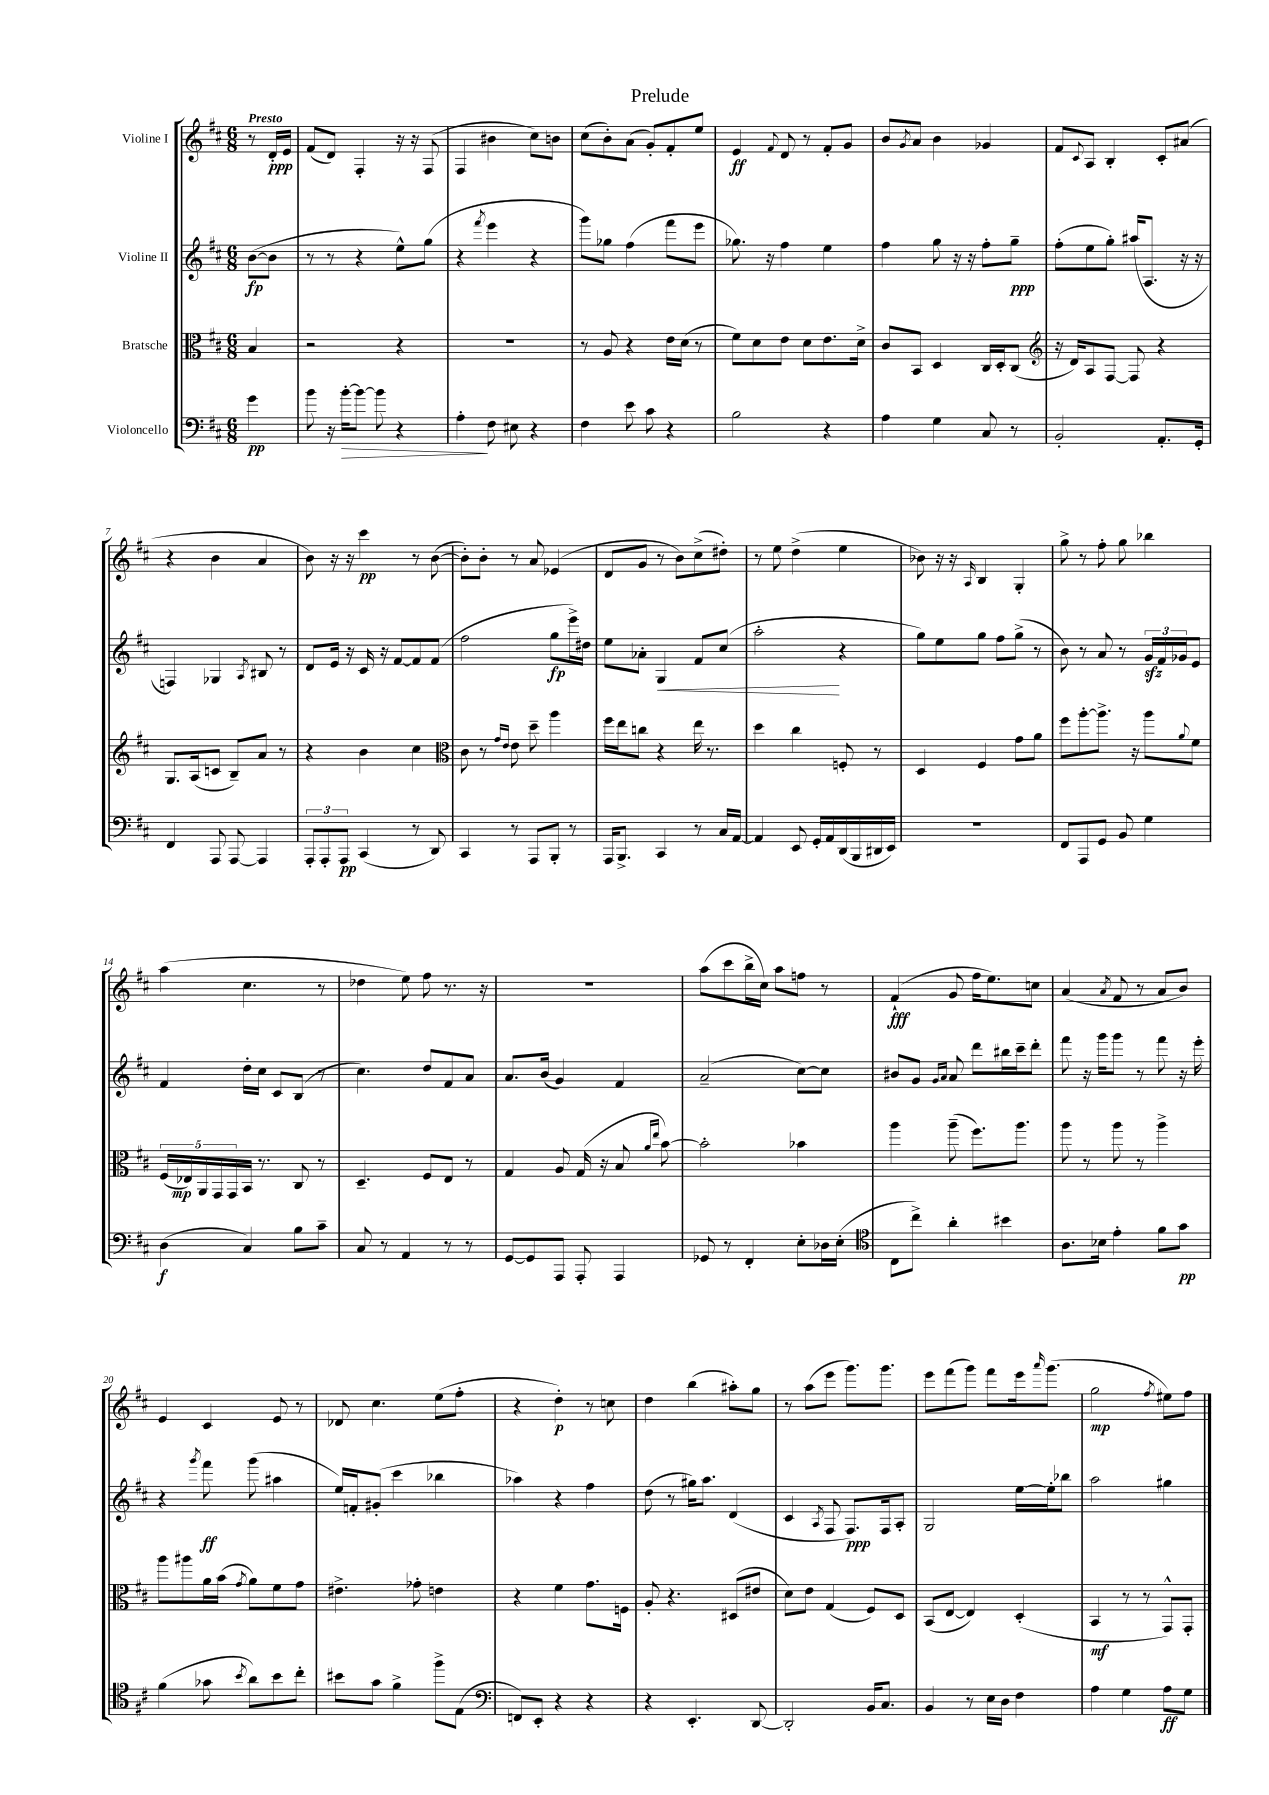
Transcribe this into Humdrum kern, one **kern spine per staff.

**kern	**dynam	**kern	**dynam	**kern	**dynam	**kern	**dynam
*part4	*part4	*part3	*part3	*part2	*part2	*part1	*part1
*staff4	*staff4	*staff3	*staff3	*staff2	*staff2	*staff1	*staff1
*I"Violoncello	*	*I"Bratsche	*	*I"Violine II	*	*I"Violine I	*
*clefF4	*	*clefC3	*	*clefG2	*	*clefG2	*
*k[f#c#]	*	*k[f#c#]	*	*k[f#c#]	*	*k[f#c#]	*
*M6/8	*	*M6/8	*	*M6/8	*	*M6/8	*
=	=	=	=	=	=	=	=
!	!	!	!	!	!	!LO:TX:a:B:t=Presto	!
4g\	pp	4B/	.	([8b\L	fp	8r	.
.	.	.	.	8b\J]	.	16d'/LL	ppp
.	.	.	.	.	.	16e/JJ	.
=1	=1	=1	=1	=1	=1	=1	=1
8b\	.	2r	.	8r	.	(8f#/L	.
16r	.	.	.	8r	.	8d/J)	.
!	!LO:HP:b	!	!	!	!	!	!
[16b'\KL	>	.	.	.	.	.	.
8b\J_	.	.	.	4r	.	4F#'/	.
8b\]	.	.	.	.	.	.	.
4r	.	4r	.	8ee^^\L)	.	16r	.
.	.	.	.	.	.	16r	.
.	.	.	.	(8gg\J	.	(8F#/	.
=2	=2	=2	=2	=2	=2	=2	=2
4A'\	.	2.r	.	4r	.	4F#/	.
.	.	.	.	8qfff#/	.	.	.
8F#\	]	.	.	4eee\	.	4b#X\	.
8E#X\	.	.	.	.	.	.	.
4r	.	.	.	4r	.	8cc#\L)	.
.	.	.	.	.	.	8bn\J	.
=3	=3	=3	=3	=3	=3	=3	=3
4F#\	.	8r	.	8ggg\L)	.	(8cc#\L	.
.	.	8A/	.	8gg-X\J	.	8b'\)	.
8e\	.	4r	.	(4ff#\	.	(8a\J	.
8c#\	.	.	.	.	.	8g'/L)	.
4r	.	16e\LL	.	8fff#\L	.	8f#'/	.
.	.	(16d\JJ	.	.	.	.	.
.	.	8r	.	8eee\J	.	8ee/J	.
=4	=4	=4	=4	=4	=4	=4	=4
2B\	.	8f#\L)	.	8.gg-X\)	.	4e/	ff
.	.	8d\	.	.	.	.	.
.	.	.	.	16r	.	.	.
.	.	.	.	.	.	8qqf#/	.
.	.	8e\J	.	4ff#\	.	8d/	.
.	.	8d\L	.	.	.	8r	.
4r	.	8.e\	.	4ee\	.	8f#'/L	.
.	.	.	.	.	.	8g/J	.
.	.	16d^\Jk	.	.	.	.	.
=5	=5	=5	=5	=5	=5	=5	=5
4A\	.	8c#/L	.	4ff#\	.	8b/L	.
.	.	.	.	.	.	8qg/	.
.	.	8BB/J	.	.	.	8a/J	.
4G\	.	4D/	.	8gg\	.	4b\	.
.	.	.	.	16r	.	.	.
.	.	.	.	16r	.	.	.
8C#/	.	16C#/LL	.	8ff#'\L	.	4g-X/	.
.	.	16D'/J	.	.	.	.	.
8r	.	(8C#/J	.	8gg~\J	ppp	.	.
=6	=6	=6	=6	=6	=6	=6	=6
*	*	*clefG2	*	*	*	*	*
2BB'/	.	16r	.	(8ff#'\L	.	8f#/L	.
.	.	16d/KL)	.	.	.	.	.
.	.	.	.	.	.	8qqc#/	.
.	.	8A/	.	8ee\	.	8A/J	.
.	.	[8F#/J	.	8gg'\J)	.	4B'/	.
.	.	8F#/]	.	(16aa#X/KL	.	.	.
.	.	.	.	8.A/J	.	.	.
8.AA'/L	.	4r	.	.	.	8c#'/L	.
.	.	.	.	16r	.	(8a#X/J	.
16GG'/Jk	.	.	.	16r	.	.	.
!!LO:LB:g=z
=7	=7	=7	=7	=7	=7	=7	=7
4FF#/	.	8.G/L	.	4Fn/)	.	4r	.
.	.	(16A/k	.	.	.	.	.
8AAA/	.	8cn/J	.	4G-X/	.	4b\	.
[8AAA/	.	8B~/L)	.	.	.	.	.
.	.	.	.	8qA/	.	.	.
4AAA/]	.	8a/J	.	8B#X/	.	4a/	.
.	.	8r	.	8r	.	.	.
=8	=8	=8	=8	=8	=8	=8	=8
12AAA'/L	.	4r	.	8d/L	.	8b\)	.
12AAA'/	.	.	.	.	.	.	.
.	.	.	.	16e/Jk	.	16r	.
12AAA/J	pp	.	.	.	.	.	.
.	.	.	.	16r	.	16r	.
(4CC#/	.	4b\	.	16c#/	.	4ccc#\	pp
.	.	.	.	16r	.	.	.
.	.	.	.	[8f#/L	.	.	.
8r	.	4cc#\	.	8f#/]	.	8r	.
8DD/)	.	.	.	(8f#/J	.	([8b\	.
=9	=9	=9	=9	=9	=9	=9	=9
*	*	*clefC3	*	*	*	*	*
4CC#/	.	8c#\	.	2ff#\	.	8b'\L])	.
.	.	8r	.	.	.	8b'\J	.
.	.	16qqg/LL	.	.	.	.	.
.	.	16qqe/JJ	.	.	.	.	.
8r	.	8e\	.	.	.	8r	.
8AAA/L	.	8dd~\	.	.	.	8a/	.
8BBB'/J	.	4aa\	.	8gg\L	fp	(4e-X/	.
8r	.	.	.	16eee^\L)	.	.	.
.	.	.	.	16dd#X\JJ	.	.	.
=10	=10	=10	=10	=10	=10	=10	=10
16AAA/KL	.	16ff#\LL	.	8ee\L	.	8d/L	.
8.BBB^/J	.	16ee\J	.	.	.	.	.
.	.	8ccn\J	.	8a-X'\J	.	8g/J	.
!	!	!	!	!	!LO:HP:b	!	!
4CC#/	.	4r	.	4G/	<	8r	.
.	.	.	.	.	.	8b\L)	.
8r	.	16ee\	.	8f#/L	.	(8cc#^\	.
.	.	8.r	.	.	.	.	.
16C#/LL	.	.	.	(8cc#/J	.	8dd#X'\J)	.
[16AA/JJ	.	.	.	.	.	.	.
=11	=11	=11	=11	=11	=11	=11	=11
4AA/]	.	4dd\	.	2aa'\	.	8r	.
.	.	.	.	.	.	8ee\	.
8EE/	.	4cc#\	.	.	.	(4dd^\	.
16GG'/LL	.	.	.	.	.	.	.
16AA/	.	.	.	.	.	.	.
(16DD/	.	8Fn'/	.	4r	[	4ee\	.
16BBB/	.	.	.	.	.	.	.
16DD#X/	.	8r	.	.	.	.	.
16EE/JJ)	.	.	.	.	.	.	.
=12	=12	=12	=12	=12	=12	=12	=12
2.r	.	4D/	.	8gg\L)	.	8b-X\)	.
.	.	.	.	8ee\	.	16r	.
.	.	.	.	.	.	16r	.
.	.	.	.	.	.	16qqA/	.
.	.	4F#/	.	8gg\J	.	4B/	.
.	.	.	.	8ff#\L	.	.	.
.	.	8g\L	.	(8gg^\J	.	4G'/	.
.	.	8a\J	.	8r	.	.	.
=13	=13	=13	=13	=13	=13	=13	=13
8FF#/L	.	8ff#\L	.	8b\)	.	8gg^\	.
8AAA/	.	[8aa'\	.	8r	.	8r	.
8GG/J	.	8.aa^\J]	.	8a/	.	8ff#'\	.
8BB/	.	.	.	8r	.	8gg\	.
.	.	16r	.	.	.	.	.
4G\	.	8aa\L	.	24gzz/LL	.	4bb-X\	.
.	.	.	.	24f#/	.	.	.
.	.	.	.	24g-X/J	.	.	.
.	.	8qqa/	.	.	.	.	.
.	.	8f#\J	.	8e/J	.	.	.
!!LO:LB:g=z
=14	=14	=14	=14	=14	=14	=14	=14
(4D\	f	(20F#/LL	.	4f#/	.	(4aa\	.
.	.	20E-X/)	mp	.	.	.	.
.	.	20AA/	.	.	.	.	.
.	.	20GG/	.	.	.	.	.
.	.	20GG/	.	.	.	.	.
4C#/)	.	16BB/JJ	.	16dd'\LL	.	4.cc#\	.
.	.	8.r	.	16cc#\JJ	.	.	.
.	.	.	.	8c#/L	.	.	.
8B\L	.	8C#/	.	(8B/J	.	.	.
8c#~\J	.	8r	.	8r	.	8r	.
=15	=15	=15	=15	=15	=15	=15	=15
8C#/	.	4.D~/	.	4.cc#\)	.	4dd-X\	.
8r	.	.	.	.	.	.	.
4AA/	.	.	.	.	.	8ee\)	.
.	.	8F#/L	.	8dd/L	.	8ff#\	.
8r	.	8E/J	.	8f#/	.	8.r	.
8r	.	8r	.	8a/J	.	.	.
.	.	.	.	.	.	16r	.
=16	=16	=16	=16	=16	=16	=16	=16
[8GG/L	.	4G/	.	8.a/L	.	2.r	.
8GG/]	.	.	.	.	.	.	.
.	.	.	.	(16b/Jk	.	.	.
8AAA/J	.	8A/	.	4g/)	.	.	.
8AAA'/	.	(16G/	.	.	.	.	.
.	.	16r	.	.	.	.	.
4AAA/	.	8B/	.	4f#/	.	.	.
.	.	16qqa/LL	.	.	.	.	.
.	.	16qqee/JJ	.	.	.	.	.
.	.	[8b\)	.	.	.	.	.
=17	=17	=17	=17	=17	=17	=17	=17
8GG-X/	.	2b'\]	.	(2a~/	.	(8aa\L	.
8r	.	.	.	.	.	8ccc#\	.
4FF#'/	.	.	.	.	.	16bb^\L	.
.	.	.	.	.	.	16cc#\JJ)	.
.	.	.	.	.	.	8aa\L	.
8E'\L	.	4b-X\	.	[8cc#\L)	.	8ffn\J	.
16D-X\L	.	.	.	8cc#\J]	.	8r	.
(16E'\JJ	.	.	.	.	.	.	.
=18	=18	=18	=18	=18	=18	=18	=18
*clefC4	*	*	*	*	*	*	*
8C#\L	.	4aa\	.	8b#X/L	.	(4f#`/	fff
8cc#^\J)	.	.	.	8g/J	.	.	.
.	.	.	.	16qqg/LL	.	.	.
.	.	.	.	16qqa/JJ	.	.	.
4a'\	.	(8aa~\	.	8a/	.	8g/	.
.	.	8.ff#\L)	.	8ddd\L	.	16ff#\KL	.
.	.	.	.	.	.	8.ee\)	.
4b#X\	.	.	.	16bb#X\L	.	.	.
.	.	8.aa\J	.	16ccc#~\J	.	.	.
.	.	.	.	8ddd'\J	.	8ccn\J	.
=19	=19	=19	=19	=19	=19	=19	=19
8.A\L	.	8aa\	.	8fff#\	.	(4a/	.
.	.	8r	.	16r	.	.	.
16B-X\Jk	.	.	.	16ggg\KL	.	.	.
.	.	.	.	.	.	8qa/	.
4e'\	.	8aa\	.	8ggg\J	.	8f#/	.
.	.	8r	.	8r	.	8r	.
8f#\L	.	4aa^\	.	8fff#\	.	8a/L	.
8g\J	pp	.	.	16r	.	8b/J)	.
.	.	.	.	16eee'\	.	.	.
!!LO:LB:g=z
=20	=20	=20	=20	=20	=20	=20	=20
(4f#\	.	8aa\L	.	4r	.	4e/	.
.	.	8aa#X\	.	.	.	.	.
.	.	.	.	8qggg/	.	.	.
8g-X\	.	16a\L	.	8fff#\	ff	4c#/	.
.	.	(16b\JJ	.	.	.	.	.
8qb/	.	8qg/	.	.	.	.	.
8a\L)	.	8a\L)	.	(8ggg\	.	.	.
8b\	.	8f#\	.	4aa#X\	.	8e/	.
8cc#'\J	.	8g\J	.	.	.	8r	.
=21	=21	=21	=21	=21	=21	=21	=21
8b#X\L	.	4.e#X^\	.	16ee/LL)	.	8d-X/	.
.	.	.	.	16fn'/J	.	.	.
8g\J	.	.	.	(8g#X'/J	.	4.cc#\	.
4f#^\	.	.	.	4ccc#\	.	.	.
.	.	8g-X'\	.	.	.	.	.
8ff#^\L	.	4en\	.	4bb-X\	.	(8ee\L	.
(8E\J	.	.	.	.	.	8ff#'\J	.
=22	=22	=22	=22	=22	=22	=22	=22
*clefF4	*	*	*	*	*	*	*
8FFn/L)	.	4r	.	4aa-X\)	.	4r	.
8EE'/J	.	.	.	.	.	.	.
4r	.	4f#\	.	4r	.	4dd'\)	p
4r	.	8.g\L	.	4ff#\	.	8r	.
.	.	.	.	.	.	8ccn\	.
.	.	16Fn\Jk	.	.	.	.	.
=23	=23	=23	=23	=23	=23	=23	=23
4r	.	8A'/	.	(8dd\	.	4dd\	.
.	.	4.r	.	8r	.	.	.
4.EE'/	.	.	.	16gg#X\KL)	.	(4bb\	.
.	.	.	.	8.aa\J	.	.	.
.	.	(8D#X/L	.	(4d/	.	8aa#X'\L)	.
[8DD/	.	8e#X/J	.	.	.	8gg\J	.
=24	=24	=24	=24	=24	=24	=24	=24
2DD'/]	.	8d\L)	.	4c#/	.	8r	.
.	.	8e\J	.	.	.	(8aa\L	.
.	.	.	.	8qA/	.	.	.
.	.	(4G/	.	8F#/	.	8eee\J	.
.	.	.	.	8.F#/L)	ppp	8.ggg\L)	.
16BB/KL	.	8F#/L)	.	.	.	.	.
8.C#/J	.	.	.	16F#/k	.	8.ggg\J	.
.	.	8D/J	.	8A'/J	.	.	.
=25	=25	=25	=25	=25	=25	=25	=25
4BB/	.	(8BB/L	.	2G/	.	8eee\L	.
.	.	[8E/J	.	.	.	(8fff#\	.
8r	.	4E/])	.	.	.	8ggg\J)	.
16E\LL	.	.	.	.	.	8fff#\L	.
16D\JJ	.	.	.	.	.	.	.
4F#\	.	(4D'/	.	[16ee\LL	.	16eee\k	.
.	.	.	.	.	.	16qqaaa/	.
.	.	.	.	16ee'\J]	.	(8.ggg\J	.
.	.	.	.	8bb-X\J	.	.	.
=26	=26	=26	=26	=26	=26	=26	=26
4A\	.	4BB/	mf	2aa\	.	2gg\	mp
4G\	.	8r	.	.	.	.	.
.	.	8r	.	.	.	.	.
.	.	.	.	.	.	8qff#/	.
8A\L	ff	8GG^^/L)	.	4gg#X\	.	8ee#X\L)	.
8G\J	.	8GG'/J	.	.	.	8ff#\J	.
==	==	==	==	==	==	==	==
*-	*-	*-	*-	*-	*-	*-	*-
